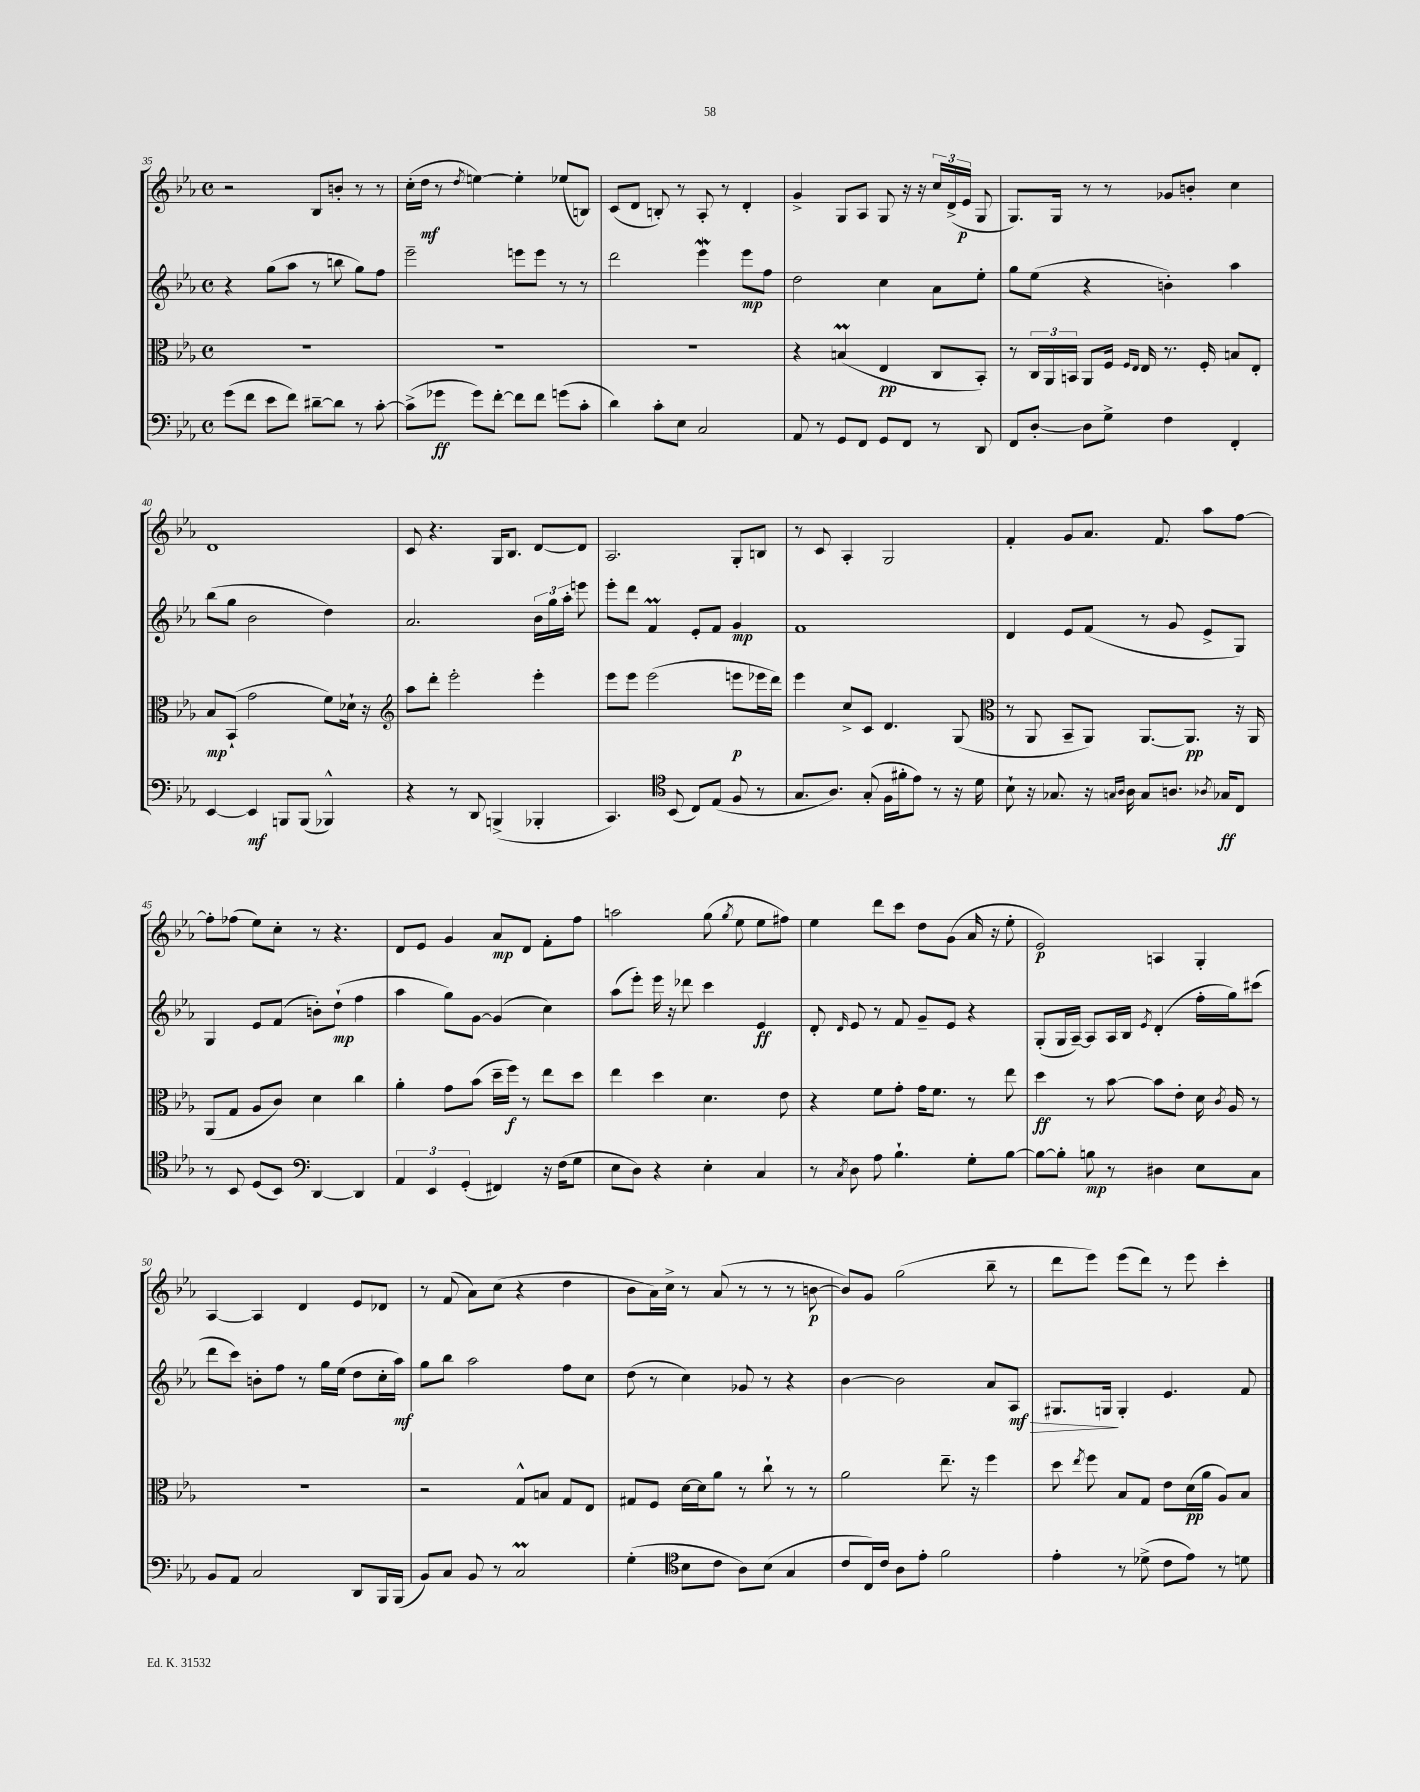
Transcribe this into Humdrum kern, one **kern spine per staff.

**kern	**kern	**kern	**kern
*staff4	*staff3	*staff2	*staff1
*clefF4	*clefC3	*clefG2	*clefG2
*k[b-e-a-]	*k[b-e-a-]	*k[b-e-a-]	*k[b-e-a-]
*M4/4	*M4/4	*M4/4	*M4/4
*met(c)	*met(c)	*met(c)	*met(c)
(8g	1r	4r	2r
8f	.	.	.
8e-	.	(8gg	.
8f)	.	8aa-	.
[8d#~	.	8r	8B-
8d#]	.	8bb	8b'
8r	.	8gg)	8r
[8c'	.	8ff	8r
=	=	=	=
(8c^]	1r	2eee-~	(16cc'
.	.	.	16dd
8g-	.	.	8r
.	.	.	8qdd
8g-)	.	.	[4ee)
[8f'	.	.	.
8f]	.	8eee	4ee']
8f	.	8eee	.
(8g	.	8r	(8ee-
8c'	.	8r	8B)
=	=	=	=
4d)	1r	2ddd	(8c
.	.	.	8d
8c'	.	.	8B')
8E-	.	.	8r
2C	.	4eee-	8A-'
.	.	.	8r
.	.	8eee-	4d'
.	.	8ff	.
=	=	=	=
8AA-	4r	2dd	4g^
8r	.	.	.
8GG	(4B	.	8G
8FF	.	.	8A-
8GG	4E-	4cc	8G
8FF	.	.	16r
.	.	.	16r
8r	8C	8a-	24cc
.	.	.	(24d^
.	.	.	24e-
8DD	8BB-')	8ee-'	8G
=	=	=	=
8FF	8r	8gg	8.G)
[8D'	24C	(8ee-	.
.	24AA-	.	.
.	.	.	16G
.	24BB	.	.
8D]	8AA-	4r	8r
8G^	16F	.	8r
.	16qqF	.	.
.	16qqE-	.	.
.	16E-	.	.
4F	8.r	4b')	8g-
.	.	.	8b'
.	16F'	.	.
4FF'	8B	4aa-	4cc
.	8E-'	.	.
=	=	=	=
[4EE-	8B-	(8bb-	1d
.	(8BB-`	8gg	.
4EE-]	2g	2b-	.
8BBB	.	.	.
(8BBB	.	.	.
4BBB-^^)	8f)	4dd)	.
.	16d-`	.	.
.	16r	.	.
=	=	=	=
*	*clefG2	*	*
4r	8aa-	2.a-	8c
.	8ddd'	.	4.r
8r	2eee-'	.	.
8DD	.	.	.
(4BBB^	.	.	16G
.	.	.	8.B-
4BBB-'	4eee-'	24b-	[8d
.	.	24gg	.
.	.	24aa-'	.
.	.	8eee	8d]
=	=	=	=
4.CC)	8eee-	8eee-'	2.A-
.	8eee-	8ddd	.
.	(2eee-	4f	.
*clefC4	*	*	*
(8BB-	.	.	.
8C)	.	8e-'	.
(8E-	.	8f	.
8F	8eee	4g	8G'
8r	16eee-	.	8B
.	16ddd)	.	.
=	=	=	=
8.G	4eee-	1f	8r
.	.	.	8c
8.A-)	.	.	.
.	8cc^	.	4A-'
(8G'	8c	.	.
16F	4.d	.	2G
16f#'	.	.	.
8e-)	.	.	.
8r	.	.	.
16r	(8G	.	.
16d	.	.	.
=	=	=	=
*	*clefC3	*	*
8B-`	8r	4d	4f'
16r	8AA-	.	.
8.G-	.	.	.
.	8BB-~	8e-	8g
16r	8AA-)	(8f	8.a-
16qqG	.	.	.
16qqA-	.	.	.
16A-	.	.	.
8G	[8.AA-	8r	.
.	.	.	8.f
8.A	.	8g	.
.	8.AA-]	.	.
.	.	8e-^	8aa-
8qA-	.	.	.
16G-	.	.	.
8C	16r	8G)	[8ff
.	16AA-	.	.
=	=	=	=
8r	(8AA-	4G	8ff']
8BB-	8G	.	(8ff-
(8D	8A-	8e-	8ee-)
8BB-)	8c)	(8f	8cc'
*clefF4	*	*	*
[4DD	4d	8b')	8r
.	.	(8dd`	4.r
4DD]	4cc	4ff	.
=	=	=	=
6AA-	4a-'	4aa-	8d
.	.	.	8e-
6EE-	.	.	.
.	8g	8gg)	4g
(6GG'	.	.	.
.	(8b-	[8g	.
4FF#)	16dd~	(4g]	8a-
.	16ff)	.	.
.	8r	.	8d
16r	8ee-	4cc)	8f'
(16F	.	.	.
8G	8dd	.	8ff
=	=	=	=
8E-	4ee-	(8aa-	2aa
8D)	.	8eee-')	.
4r	4dd	16eee-	.
.	.	16r	.
.	.	8ddd-	.
4E-'	4.d	4ccc	(8gg
.	.	.	8qgg
.	.	.	8ee-
4C	.	4e-	8ee-
.	8e-	.	8ff#)
=	=	=	=
8r	4r	8d'	4ee-
8qC	.	16qqd	.
8D	.	8e-	.
8A-	8f	8r	8ddd
4.B-`	8g'	8f	8ccc
.	16g	8g~	8dd
.	8.f	.	.
.	.	8e-	(8g
8G'	8r	4r	16a-
.	.	.	16r
[8B-	8ee-	.	8ee-'
=	=	=	=
8B-_	4dd	(8G'	2e-)
8B-']	.	16G	.
.	.	[16A-~)	.
8B	8r	8A-]	.
8r	[8b-	16A-	.
.	.	16B-	.
.	.	8qe-	.
4D#	8b-]	(4d'	4A
.	8e-'	.	.
8E-	16d	16ff'	4G'
.	8qc	.	.
.	16A-	16gg)	.
8C	8r	(8ccc#	.
=	=	=	=
8BB-	1r	8ddd	[4A-
8AA-	.	8ccc)	.
2C	.	8b'	4A-]
.	.	8ff	.
.	.	8r	4d
.	.	16gg	.
.	.	(16ee-	.
8DD	.	8dd	8e-
16BBB-	.	16cc'	8d-
(16BBB-	.	16aa-)	.
=	=	=	=
8BB-)	2r	8gg	8r
8C	.	8bb-	(8f
8BB-	.	2aa-	8a-)
8r	.	.	(8cc
2C	8G^^	.	4r
.	8B	.	.
.	8G	8ff	4dd
.	8E-	8cc	.
=	=	=	=
(4G'	8G#	(8dd	8b-
.	8F	8r	16a-)
.	.	.	16cc^
*clefC4	*	*	*
8B-	[16d	4cc)	8r
.	16d]	.	.
8c	8a-	.	(8a-
8A-)	8r	8g-	8r
(8B-	8cc`	8r	8r
4G	8r	4r	8r
.	8r	.	[8b
=	=	=	=
8c	2a-	[4b-	8b])
16C)	.	.	8g
16c	.	.	.
8A-	.	2b-]	(2gg
8e-'	.	.	.
2f	8.ee-~	.	.
.	16r	.	.
.	4ff	8a-	8bb-~
.	.	8A-	8r
=	=	=	=
4e-'	8dd	8.G#	8ddd
.	8qee-	.	.
.	8ff	.	8eee-)
.	.	16G	.
8r	8B-	4G'	(8eee-
(8d-^	8G	.	8ddd)
8c	8e-	4.e-	8r
8e-)	(16d	.	8eee-
.	16a-	.	.
8r	8A-)	.	4ccc'
8d	8B-	8f	.
==	==	==	==
*-	*-	*-	*-
